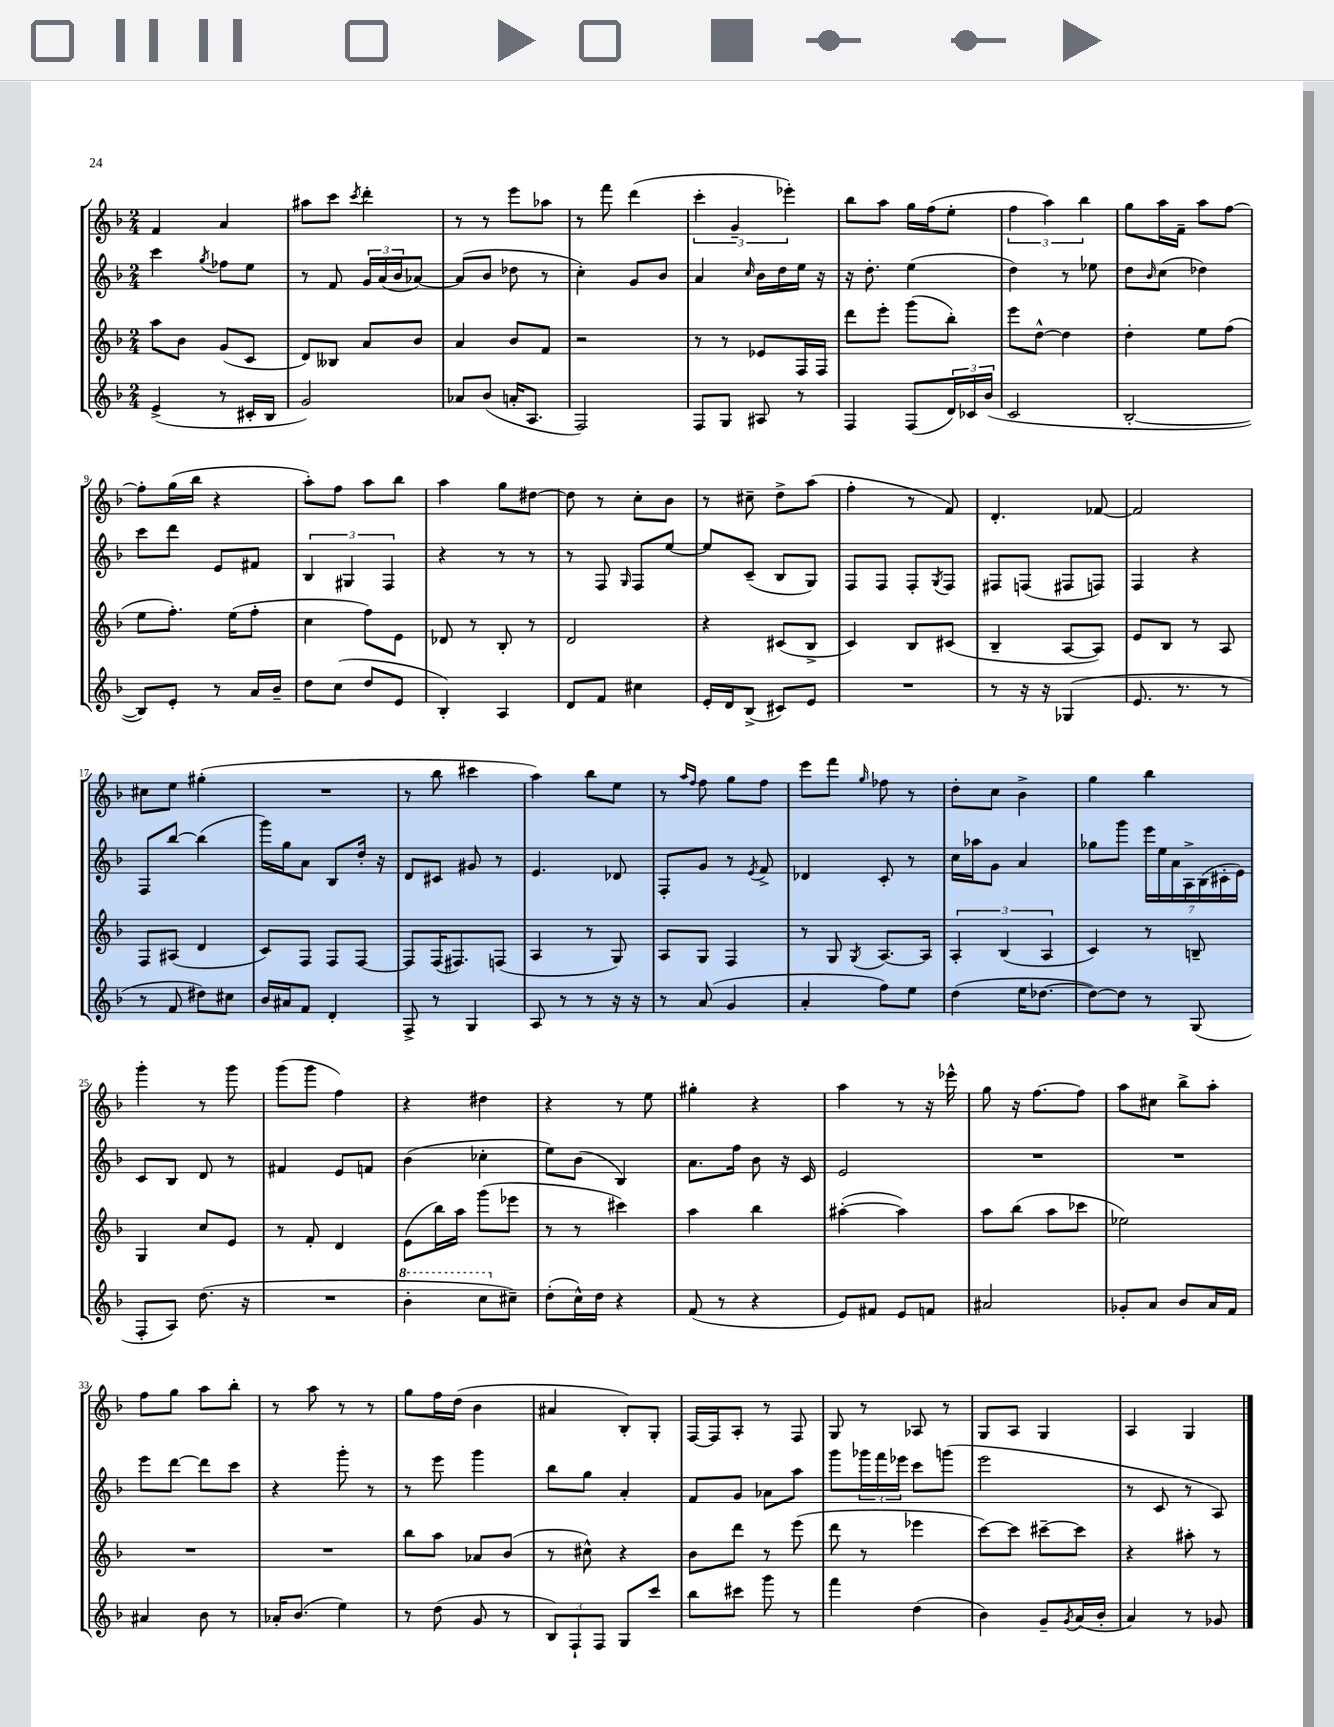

**kern	**kern	**kern	**kern
*part4	*part3	*part2	*part1
*staff4	*staff3	*staff2	*staff1
*clefG2	*clefG2	*clefG2	*clefG2
*k[b-]	*k[b-]	*k[b-]	*k[b-]
*M2/4	*M2/4	*M2/4	*M2/4
=1	=1	=1	=1
(4e^/	8aa\L	4ccc\	4f/
.	8b-\J	.	.
.	.	8qgg/	.
8r	(8g/L	8ff-X\L	4a/
16c#X'/LL	8c/J	8ee\J	.
16B-/JJ	.	.	.
=2	=2	=2	=2
2g/)	8d/L)	8r	8aa#X\L
.	8B--X/J	8f/	8ccc\J
.	.	.	8qccc/
.	8a/L	24g/LL	4ddd'\
.	.	(24a/	.
.	.	24b-/J	.
.	8b-/J	[8a-X/J)	.
=3	=3	=3	=3
8a-X/L	4a/	(8a-/L]	8r
(8b-/J	.	8b-/J	8r
16an'/KL	8b-/L	8dd-X\	8eee\L
8.A/J	.	.	.
.	8f/J	8r	8aa-X\J
=4	=4	=4	=4
2F/)	2r	4cc'\)	8r
.	.	.	8fff\
.	.	8g/L	(4ddd\
.	.	8b-/J	.
=5	=5	=5	=5
8F/L	8r	4a/	6ccc'\
8G/J	8r	.	.
.	.	.	6g~/
.	.	16qqcc/	.
8A#X/	8e-X/L	16b-\LL	.
.	.	16dd\	.
.	.	.	6eee-X'\)
8r	16F/L	16ee\JJ	.
.	16F/JJ	16r	.
=6	=6	=6	=6
4F/	8ddd\L	16r	8bb-\L
.	.	8.dd'\	.
.	8eee'\J	.	8aa\J
(8F/L	(8ggg\L	(4ee\	16gg\LL
.	.	.	(16ff\J
24d/L)	8bb-'\J)	.	8ee'\J
24c-X/	.	.	.
(24b-/JJ	.	.	.
=7	=7	=7	=7
2c/	8eee\L	4dd\)	6ff\
.	[8dd^^\J	.	.
.	.	.	6aa\)
.	4dd\]	8r	.
.	.	.	6bb-\
.	.	8ee-X\	.
=8	=8	=8	=8
[2B-'/	4dd'\	8dd\L	8gg\L
.	.	16qqb-/	.
.	.	(8cc\J	16aa\L
.	.	.	16f~\JJ
.	8ee\L	4dd-X\)	8aa\L
.	(8ff\J	.	[8ff\J
!!LO:LB:g=z
=9	=9	=9	=9
8B-/L])	8ee\L	8ccc\L	8ff'\L]
8e'/J	8.ff'\J)	8ddd\J	(16gg\L
.	.	.	16bb-\JJ
8r	.	8e/L	4r
.	(16ee\KL	.	.
16a/LL	8ff'\J	8f#X/J	.
16b-~/JJ	.	.	.
=10	=10	=10	=10
8dd\L	4cc\	6B-/	8aa'\L)
(8cc\J	.	.	8ff\J
.	.	6G#X/	.
8dd/L	8ff\L)	.	8aa\L
.	.	6F/	.
8e/J	8e\J	.	8bb-\J
=11	=11	=11	=11
4B-'/)	8d-X/	4r	4aa\
.	8r	.	.
4A/	8B-'/	8r	8gg\L
.	8r	8r	[8dd#X\J
=12	=12	=12	=12
8d/L	2d/	8r	8dd#\]
8f/J	.	8F/	8r
.	.	16qqG/	.
4cc#X\	.	8F/L	8cc'\L
.	.	[8ee/J	8b-\J
=13	=13	=13	=13
16e'/LL	4r	8ee/L]	8r
16d/J	.	.	.
(8B-^/J	.	(8c~/J	8cc#X~\
8c#X/L)	(8c#X/L	8B-/L	8dd^\L
8e/J	8B-^/J	8G/J)	(8aa\J
=14	=14	=14	=14
2r	4c/)	8F/L	4ff'\
.	.	8F/J	.
.	8B-/L	8F'/L	8r
.	.	8qG/	.
.	(8c#X/J	8F/J	8f/)
=15	=15	=15	=15
8r	4B-~/	8F#X/L	4.d'/
16r	.	(8Fn/J	.
16r	.	.	.
(4G-X/	[8A/L	8F#X/L	.
.	8A/J])	8Fn/J)	[8f-X/
=16	=16	=16	=16
8.e/	8e/L	4F/	2f-/]
.	8B-/J	.	.
8.r	.	.	.
.	8r	4r	.
8r	8A/	.	.
!!LO:LB:g=z
=17	=17	=17	=17
8r	8F/L	8F/L	8cc#X\L
8f/	(8A#X/J	[8bb-/J	8ee\J
8dd#X\L)	4d/	(4bb-\]	(4gg#X'\
8cc#X\J	.	.	.
=18	=18	=18	=18
16b-/LL	8c/L)	16ggg\LL)	2r
16a#X/J	.	16gg\J	.
8f/J	8F/J	8a\J	.
4d'/	8F/L	8B-/L	.
.	[8F/J	16dd'/Jk	.
.	.	16r	.
=19	=19	=19	=19
8F^/	8F/L]	8d/L	8r
8r	(16F/K	8c#X/J	8bb-\
.	8.F#X/)	.	.
4G/	.	8g#X/	4ccc#X\
.	(8Fn/J	8r	.
=20	=20	=20	=20
8A/	4A/	4.e/	4aa\)
8r	.	.	.
8r	8r	.	8bb-\L
16r	8G/)	8d-X/	8ee\J
16r	.	.	.
=21	=21	=21	=21
8r	8A/L	8F'/L	8r
.	.	.	16qqaa/LL
.	.	.	16qqff/JJ
(8a/	8G/J	8g/J	8ff\
4g/	4F/	8r	8gg\L
.	.	8qe/	.
.	.	8f^/	8ff\J
=22	=22	=22	=22
4a'/	8r	4d-X/	8eee\L
.	8G/	.	8fff\J
.	8qG/	.	16qqgg/
8ff\L)	[8.A/L	8c'/	8ff-X\
8ee\J	.	8r	8r
.	16A/Jk]	.	.
=23	=23	=23	=23
(4dd\	6A'/	16cc\LL	8dd'\L
.	.	16aa-X\J	.
.	.	8g\J	8cc\J
.	(6B-/	.	.
16ee\KL	.	4a/	4b-^\
[8.dd-X\J	.	.	.
.	6A/	.	.
=24	=24	=24	=24
8dd-\L_)	4c/)	8gg-X\L	4gg\
8dd-\J]	.	8ggg\J	.
8r	8r	28eee\LL	4bb-\
.	.	28ee\	.
.	.	28a\	.
.	.	28A^\	.
(8G/	8Bn~/	.	.
.	.	(28B-\	.
.	.	28c#X'\	.
.	.	28e\JJ)	.
!!LO:LB:g=z
=25	=25	=25	=25
8F'/L	4G/	8c/L	4ggg'\
8A/J)	.	8B-/J	.
(8.dd\	8cc/L	8d/	8r
.	8e/J	8r	8ggg\
16r	.	.	.
=26	=26	=26	=26
2r	8r	4f#X/	(8ggg\L
.	8f'/	.	8ggg\J
.	4d/	8e/L	4ff\)
.	.	8fn/J	.
=27	=27	=27	=27
*8va	*	*	*
4bb-'\	(8e\L	(4b-\	4r
.	16bb-\L)	.	.
.	16aa\JJ	.	.
8ccc\L	(8ggg\L	4cc-X'\	4dd#X\
*X8va	*	*	*
8cc#X~\J)	8eee-X\J	.	.
=28	=28	=28	=28
(8dd'\L	8r	8ee\L)	4r
16cc^^\L)	8r	(8b-\J	.
16dd\JJ	.	.	.
4r	4ccc#X\)	4B-/)	8r
.	.	.	8ee\
=29	=29	=29	=29
(8f/	4aa\	8.a\L	4gg#X'\
8r	.	.	.
.	.	16ff\Jk	.
4r	4bb-\	8b-\	4r
.	.	16r	.
.	.	16c/	.
=30	=30	=30	=30
8e/L)	([4aa#X'\	2e/	4aa\
8f#X/J	.	.	.
8e/L	4aa#\])	.	8r
8fn/J	.	.	16r
.	.	.	16eee-X^^\
=31	=31	=31	=31
2a#X/	8aa\L	2r	8gg\
.	(8bb-\J	.	16r
.	.	.	[8.ff\L
.	8aa\L	.	.
.	8ccc-X\J	.	8ff\J]
=32	=32	=32	=32
8g-X'/L	2ee-X\)	2r	8aa\L
8a/J	.	.	8cc#X\J
8b-/L	.	.	8bb-^\L
16a/L	.	.	8aa'\J
16f/JJ	.	.	.
!!LO:LB:g=z
=33	=33	=33	=33
4a#X/	2r	8eee\L	8ff\L
.	.	[8ddd\J	8gg\J
8b-\	.	8ddd\L]	8aa\L
8r	.	8ccc\J	8bb-'\J
=34	=34	=34	=34
16a-X'/KL	2r	4r	8r
(8.b-/J	.	.	.
.	.	.	8aa\
4ee\)	.	8ggg'\	8r
.	.	8r	8r
=35	=35	=35	=35
8r	8bb-\L	8r	8gg\L
(8dd\	8aa\J	8eee\	16ff\L
.	.	.	(16dd\JJ
8g/	8a-X/L	4ggg\	4b-\
8r	(8b-/J	.	.
=36	=36	=36	=36
12B-/L)	8r	8bb-\L	4a#X/
12F`/	.	.	.
.	8cc#X^^\)	8gg\J	.
12F/J	.	.	.
8G/L	4r	4a'/	8B-'/L)
8ccc/J	.	.	8G'/J
=37	=37	=37	=37
8bb-\L	8b-\L	8f/L	[16F/LL
.	.	.	16F/J]
8ccc#X\J	8ddd\J	8g/J	8A'/J
8ggg\	8r	8a-X\L	8r
8r	(8eee\	8aa\J	8F/
=38	=38	=38	=38
4fff\	8ddd\	8ggg\L	8G/
.	8r	24ggg-X\L	8r
.	.	24fff\	.
.	.	24eee-X\JJ	.
(4dd\	4eee-X\	8ccc\L	8A-X/
.	.	(8gggn\J	8r
=39	=39	=39	=39
4b-\)	[8ccc\L)	2eee\	8G/L
.	8ccc\J]	.	8A/J
8g~/L	[8ccc#X~\L	.	4G/
8qg/	.	.	.
(16a/L	8ccc#\J]	.	.
16b-'/JJ	.	.	.
=40	=40	=40	=40
4a/)	4r	8r	4A/
.	.	8c/	.
8r	8aa#X'\	8r	4G/
8g-X/	8r	8A/)	.
==	==	==	==
*-	*-	*-	*-
